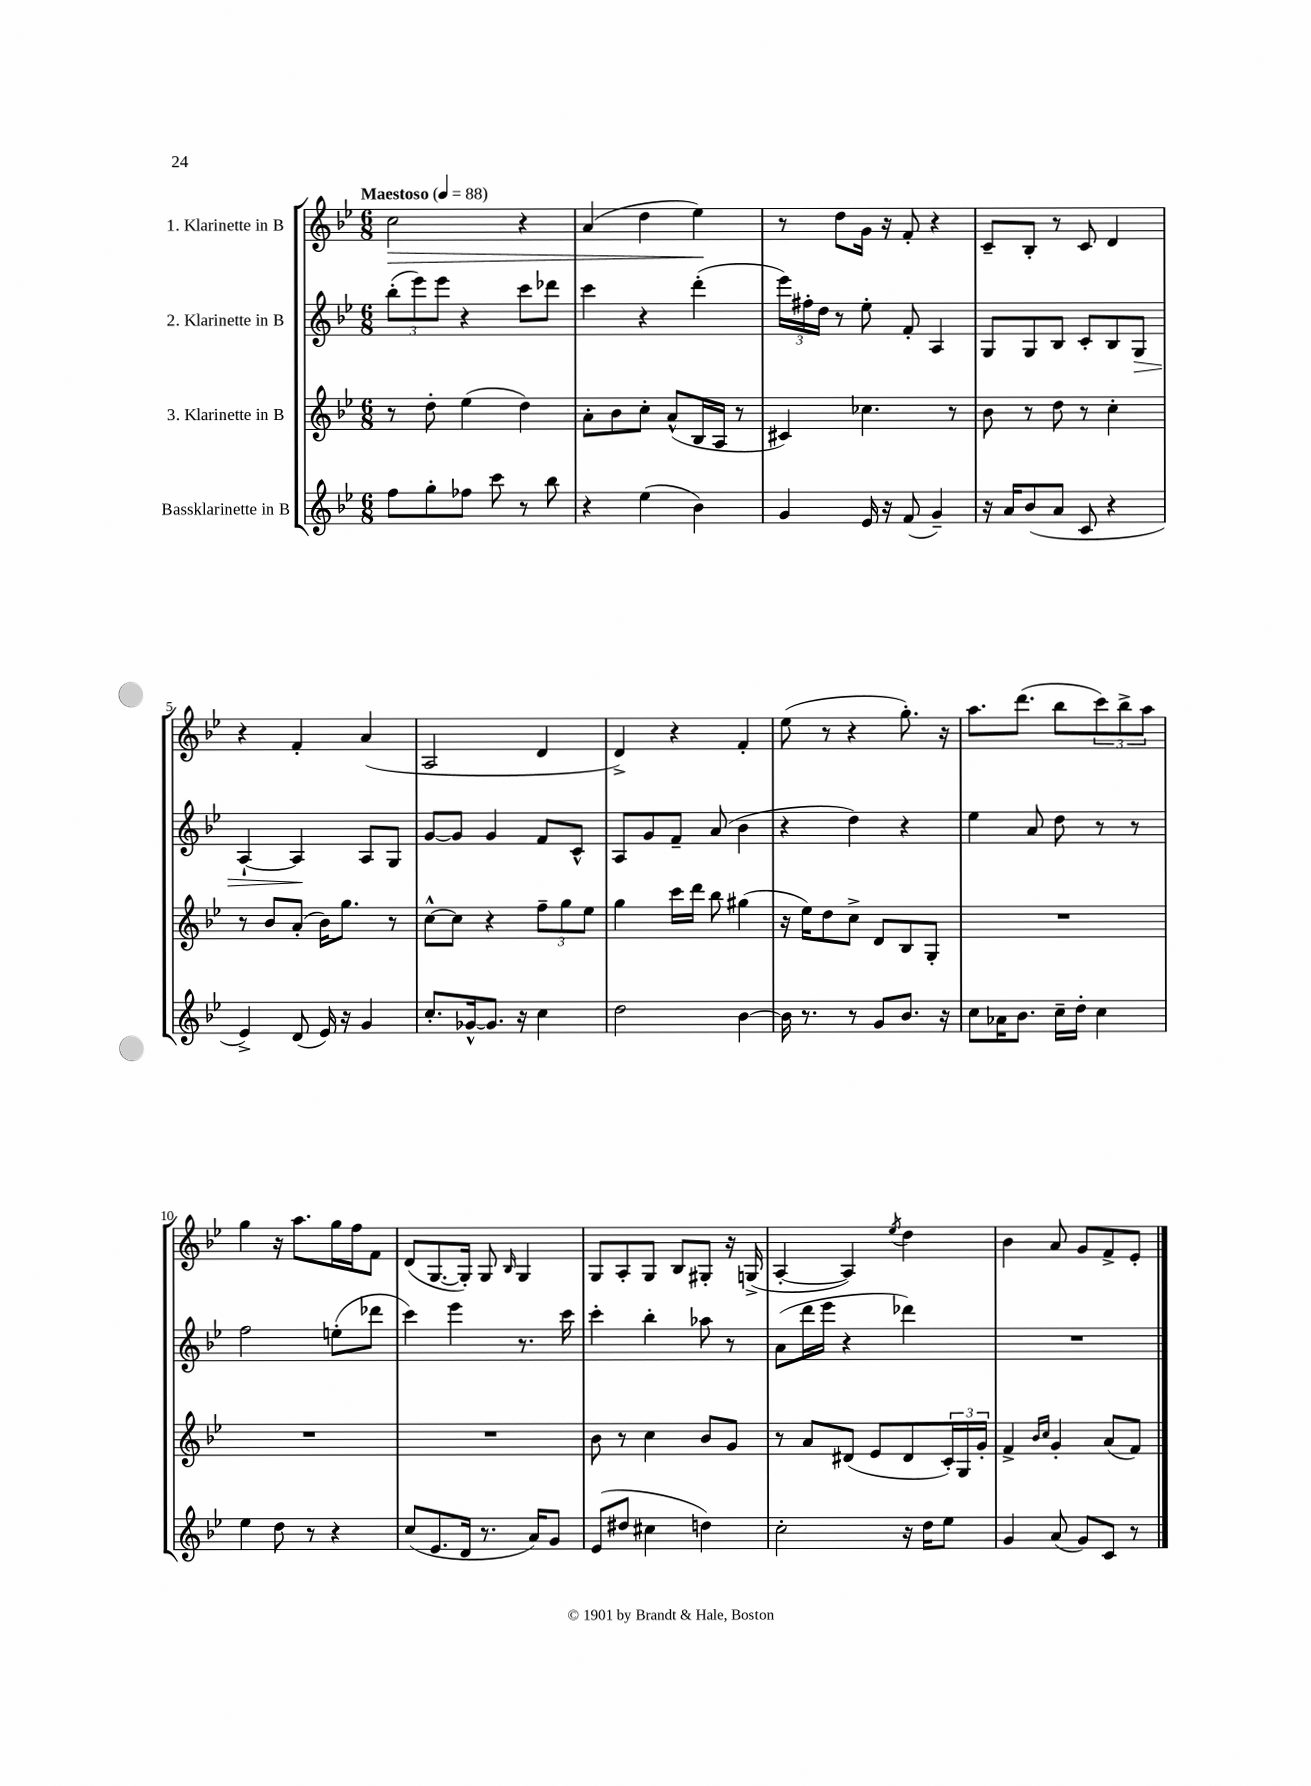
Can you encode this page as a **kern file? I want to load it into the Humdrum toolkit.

**kern	**kern	**kern	**kern
*staff4	*staff3	*staff2	*staff1
*clefG2	*clefG2	*clefG2	*clefG2
*k[b-e-]	*k[b-e-]	*k[b-e-]	*k[b-e-]
*M6/8	*M6/8	*M6/8	*M6/8
*MM88	*MM88	*MM88	*MM88
8ff	8r	(12bb-'	2cc
.	.	12eee-)	.
8gg'	8dd'	.	.
.	.	12eee-	.
8ff-	(4ee-	4r	.
8ccc	.	.	.
8r	4dd)	8ccc	4r
8bb-	.	8ddd-	.
=	=	=	=
4r	8a'	4ccc	(4a
.	8b-	.	.
(4ee-	8cc'	4r	4dd
.	(8a^^	.	.
4b-)	16B-	(4ddd'	4ee-)
.	16A	.	.
.	8r	.	.
=	=	=	=
4g	4c#)	24eee-)	8r
.	.	24ff#'	.
.	.	24dd	.
.	.	8r	8dd
16e-	4.cc-	8ee-'	16g
16r	.	.	16r
(8f	.	8f'	8f'
4g~)	.	4A	4r
.	8r	.	.
=	=	=	=
16r	8b-	8G	8c~
16a	.	.	.
(8b-	8r	8G	8B-'
8a	8dd	8B-	8r
8c	8r	8c'	8c
4r	4cc'	8B-	4d
.	.	8G	.
=	=	=	=
4e-^)	8r	[4A`	4r
.	8b-	.	.
(8d	(8a'	4A]	4f'
16e-)	16b-)	.	.
16r	8.gg	.	.
4g	.	8A	(4a
.	8r	8G	.
=	=	=	=
8.cc'	[8cc^^	[8g	2A
.	8cc]	8g]	.
[16g-^^	.	.	.
8.g-]	4r	4g	.
16r	.	.	.
4cc	12ff~	8f	4d
.	12gg	.	.
.	.	8c^^	.
.	12ee-	.	.
=	=	=	=
2dd	4gg	8A	4d^)
.	.	8g	.
.	16ccc	8f~	4r
.	16ddd	.	.
.	8bb-	(8a	.
[4b-	(4gg#	4b-	4f'
=	=	=	=
16b-]	16r	4r	(8ee-
8.r	16ee-)	.	.
.	8dd	.	8r
8r	8cc^	4dd)	4r
8g	8d	.	.
8.b-	8B-	4r	8.gg')
.	8G'	.	.
16r	.	.	16r
=	=	=	=
8cc	2.r	4ee-	8.aa
16a-	.	.	.
8.b-	.	.	(8.ddd
.	.	8a	.
16cc~	.	8dd	8bb-
16dd'	.	.	.
4cc	.	8r	12ccc)
.	.	.	12bb-^
.	.	8r	.
.	.	.	12aa
=	=	=	=
4ee-	2.r	2ff	4gg
8dd	.	.	16r
.	.	.	8.aa
8r	.	.	.
4r	.	(8ee'	16gg
.	.	.	16ff
.	.	8ddd-	8f
=	=	=	=
(8cc	2.r	4ccc)	(8d
8.e-	.	.	[8.G
.	.	4eee-	.
16d	.	.	16G'])
8.r	.	.	8G
.	.	.	16qqB-
.	.	8.r	4G
16a)	.	.	.
8g	.	.	.
.	.	16ccc	.
=	=	=	=
(8e-	8b-	4ccc'	8G
8dd#	8r	.	8A'
4cc#	4cc	4bb-'	8G
.	.	.	8B-
4dd)	8b-	8aa-	8G#'
.	8g	8r	16r
.	.	.	(16G^
=	=	=	=
2cc'	8r	(8a	[4A'
.	8a	16ddd	.
.	.	16eee-	.
.	(8d#	4r	4A])
.	8e-	.	.
.	.	.	8qee-
16r	8d#	4ddd-)	4dd
16dd	.	.	.
8ee-	24c')	.	.
.	24G	.	.
.	24g'	.	.
=	=	=	=
4g	4f^	2.r	4b-
.	16qqb-	.	.
.	16qqcc	.	.
(8a	4g'	.	8a
8g)	.	.	8g
8c	(8a	.	8f^
8r	8f)	.	8e-'
==	==	==	==
*-	*-	*-	*-
